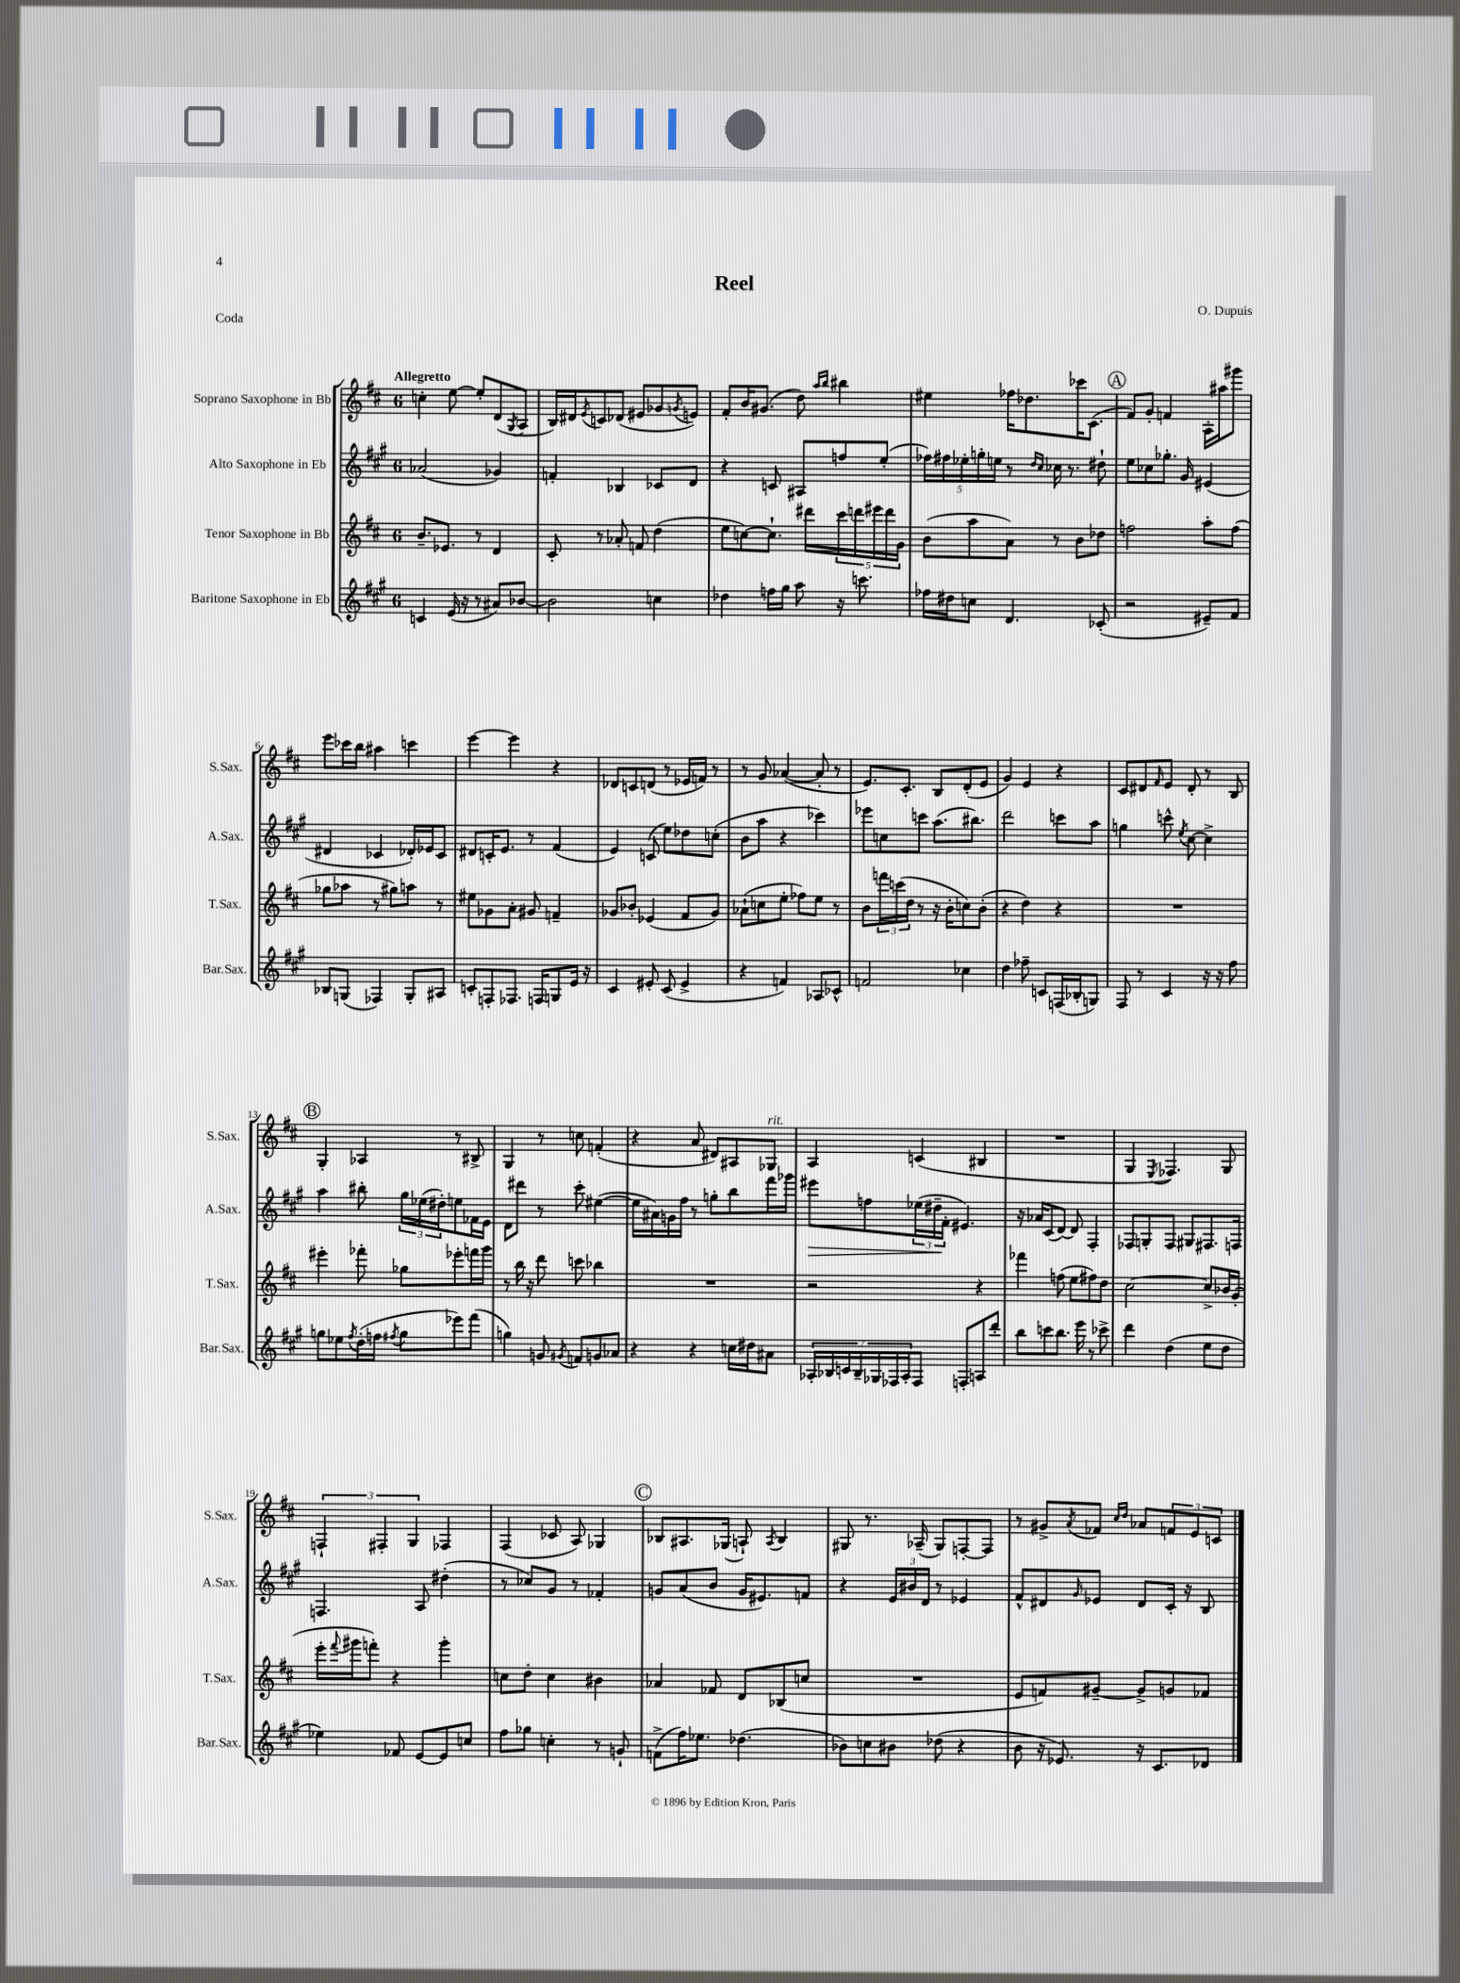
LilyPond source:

\header { title = "Reel" composer = "O. Dupuis" piece = "Coda" }
<<
\new StaffGroup <<
\new Staff = "s0" \with { instrumentName = "Soprano Saxophone in Bb" shortInstrumentName = "S.Sax." } {
    \clef treble \key d \major \once \override Staff.TimeSignature.style = #'single-digit \time 6/8 \tempo "Allegretto"
    c''4-. e''8~ e''8-. d'8( \acciaccatura { g8 } a8 |
    b16) dis'16 \acciaccatura { e'8 } c'8 des'8( eis'8 ges'8 \acciaccatura { g'8 } e'8) |
    fis'8-. b'16 gis'8.( d''8) \grace { a''16 b''16 } bis''4 |
    eis''4 fes''16 des''8. ces'''16 cis'8.( |
    \mark \markup { \circle "A" } fis'8) g'8-. f'4 a16-. ais''16 gis'''8 |
    e'''8 ces'''16 b''16 ais''4 c'''4 |
    e'''4~ e'''4 r4 |
    des'8 c'8 d'8( r8 ees'16 f'16) r8 |
    r8 g'8 aes'4~( aes'8-. r8 |
    e'8.) cis'8.-. b8 d'8-.( e'8 |
    g'4) e'4 r4 |
    cis'8 dis'8 \grace { fis'16 } e'8 dis'8-. r8 b8 |
    \mark \markup { \circle "B" } g4-. aes4 r8 bis8-> |
    g4 r8 c''8 f'4-.( |
    r4 a'8 dis'8) ais8 ges8^\markup { \italic "rit." } |
    a4 c'4( bis4 |
    R2. |
    g4 \acciaccatura { e8 } fes4.) g8 |
    \tuplet 3/2 { f4-! fis4-. g4 } fes4 |
    fis4( ces'8 a8) ges4 |
    \mark \markup { \circle "C" } bes8 ais8. ges16( a8-!) \acciaccatura { a8 } bes4 |
    gis8 r8. aes16--( gis8) f8~-. f8 |
    r8 gis'8-> \acciaccatura { a'8 } fes'8 \grace { cis''16 d''16 } aes'8 \tuplet 3/2 { f'8 e'8 c'8 } \bar "|." |
}
\new Staff = "s1" \with { instrumentName = "Alto Saxophone in Eb" shortInstrumentName = "A.Sax." } {
    \clef treble \key a \major \once \override Staff.TimeSignature.style = #'single-digit \time 6/8
    aes'2( ges'4) |
    f'4-. bes4 ces'8 d'8 |
    r4 c'8 ais8 f''8 e''8-.( |
    \tuplet 5/4 { fes''16) fis''16 ees''16-. g''16-. e''16 } r8 \grace { d''16 cis''16 } ces''16 r8. dis''8-! |
    \mark \markup { \circle "A" } e''8 ces''8 ges''8.-. gis'16 eis'4( |
    dis'4 ces'4 des'16-.) ees'16 ces'8 |
    dis'8 c'16-. e'8. r8 fis'4( |
    e'4) c'8( e''8) des''8 c''8-.( |
    b'8 a''8 r4 ces'''4) |
    ees'''8 c''8 c'''8 a''8.( bis''8.) |
    d'''2 c'''8 a''8 |
    g''4 c'''8-^ \acciaccatura { e''8 } cis''8~ cis''4-> |
    \mark \markup { \circle "B" } a''4 bis''8-. \tuplet 3/2 { gis''16 ees''16( dis''16-.) } e''8 fes'16 e'16 |
    d'8 dis'''8 r8 cis'''8-. eis''4~( |
    eis''16 ais'16) g'16 fis''16 r8 g''8-. b''8 fis'''16 ges'''16 |
    eis'''8\> f''8 \tuplet 3/2 { ees''16( dis''16--\! fis'16-. } eis'4.) |
    r16 aes'16 cis'8( d'8~) d'8 fis4-. |
    fes8 g8-. fes8 gis8 fis8. f16 |
    f4. a8 dis''4-.( |
    r8 ces''8) gis'8 r8 fes'4-. |
    \mark \markup { \circle "C" } g'8 a'8( b'8 g'16 eis'8.) f'8 |
    r4 \tuplet 3/2 { e'16 bis'16 d'16 } r8 ees'4 |
    fis'8-^ dis'8 \grace { gis'16 } ees'8 dis'8 cis'16-. r16 b8 \bar "|." |
}
\new Staff = "s2" \with { instrumentName = "Tenor Saxophone in Bb" shortInstrumentName = "T.Sax." } {
    \clef treble \key d \major \once \override Staff.TimeSignature.style = #'single-digit \time 6/8
    b'8.-- ees'8. r8 d'4 |
    cis'8-. r8 aes'8-. f'8 d''4( |
    e''8 c''8~) c''8.-! dis'''16 \tuplet 5/4 { cis'''16 d'''16 eis'''16 d'''16 g'16 } |
    b'8( a''8 a'8) r8 b'8 des''8 |
    \mark \markup { \circle "A" } f''2 a''8-. f''8( |
    ges''8 aes''8 r8 gis''8) a''8 r8 |
    eis''8 ges'8 a'8-. gis'8 f'4-- |
    ges'8 bes'8-. ees'4( fis'8 ges'8) |
    aes'8-!( c''8 e''8-. fes''8) e''8 r8 |
    b'8 \tuplet 3/2 { f'''16 c'''16( d''16 } r8 r16 b'16-. c''8) b'8-.( |
    r4 d''4) r4 |
    R2. |
    \mark \markup { \circle "B" } eis'''4-. fes'''8-. ges''8 ees'''8-. f'''16 g'''16 |
    r8 b''16 r16 d'''8 c'''8 bes''4 |
    R2. |
    r2 r4 |
    fes'''4 f''8( e''8 fis''8) d''8 |
    cis''2~ cis''8-> bes'16 g'16-.( |
    e'''16-. \appoggiatura { fis'''8 } gis'''16 f'''8-.) r4 gis'''4-. |
    c''8 d''8-. c''4 bis'4 |
    \mark \markup { \circle "C" } aes'4 fes'8 d'8 bes8( c''8 |
    R2. |
    e'8 f'8) gis'8~-- gis'8-> g'8 fes'8 \bar "|." |
}
\new Staff = "s3" \with { instrumentName = "Baritone Saxophone in Eb" shortInstrumentName = "Bar.Sax." } {
    \clef treble \key a \major \once \override Staff.TimeSignature.style = #'single-digit \time 6/8
    c'4 e'16( r16 r8 ais'8) bes'8~ |
    bes'2 c''4 |
    des''4 f''16 gis''16 a''8 r16 c'''8. |
    fes''16 dis''16 c''8 d'4. ces'8-.( |
    \mark \markup { \circle "A" } r2 eis'8--) fis'8 |
    bes8 g8( fes4) g8-. ais8 |
    c'8-. f8-. fes8. f16 g8 e'16 r16 |
    cis'4 eis'8-. cis'8( eis'4-> |
    r4 f'4) aes8 ces'8-^ |
    f'2 ces''4 |
    d''4 fes''8-- c'8 f16( bes16-. g8) |
    fis8 r8 cis'4 r16 r16 fis''8 |
    \mark \markup { \circle "B" } g''8 ees''8 \acciaccatura { fis''8 } d''16-.( f''16 \acciaccatura { fis''8 } g''8 ees'''8) fis'''8( |
    g''4) g'8 \acciaccatura { gis'8 } f'8 g'8 aes'8 |
    r4 r4 c''16 dis''16 ais'8 |
    \tuplet 7/4 { aes16-. bes16 c'16 bes16-- ges16 fes16 aes16-. } fes8 f8-. a8 d'''8-. |
    b''8 c'''8 b''8. e'''16 r8 ces'''8-> |
    d'''4 d''4( e''8 d''8 |
    ees''4) fes'8 e'8~ e'8 c''8 |
    fis''8 ges''8 c''4-. r8 g'8-! |
    \mark \markup { \circle "C" } f'8->( fis''16) ees''8. des''4.( |
    bes'8) c''8 bis'8 des''8( r4 |
    b'8 r16 ees'8.) r16 cis'8. des'8 \bar "|." |
}
>>
>>
